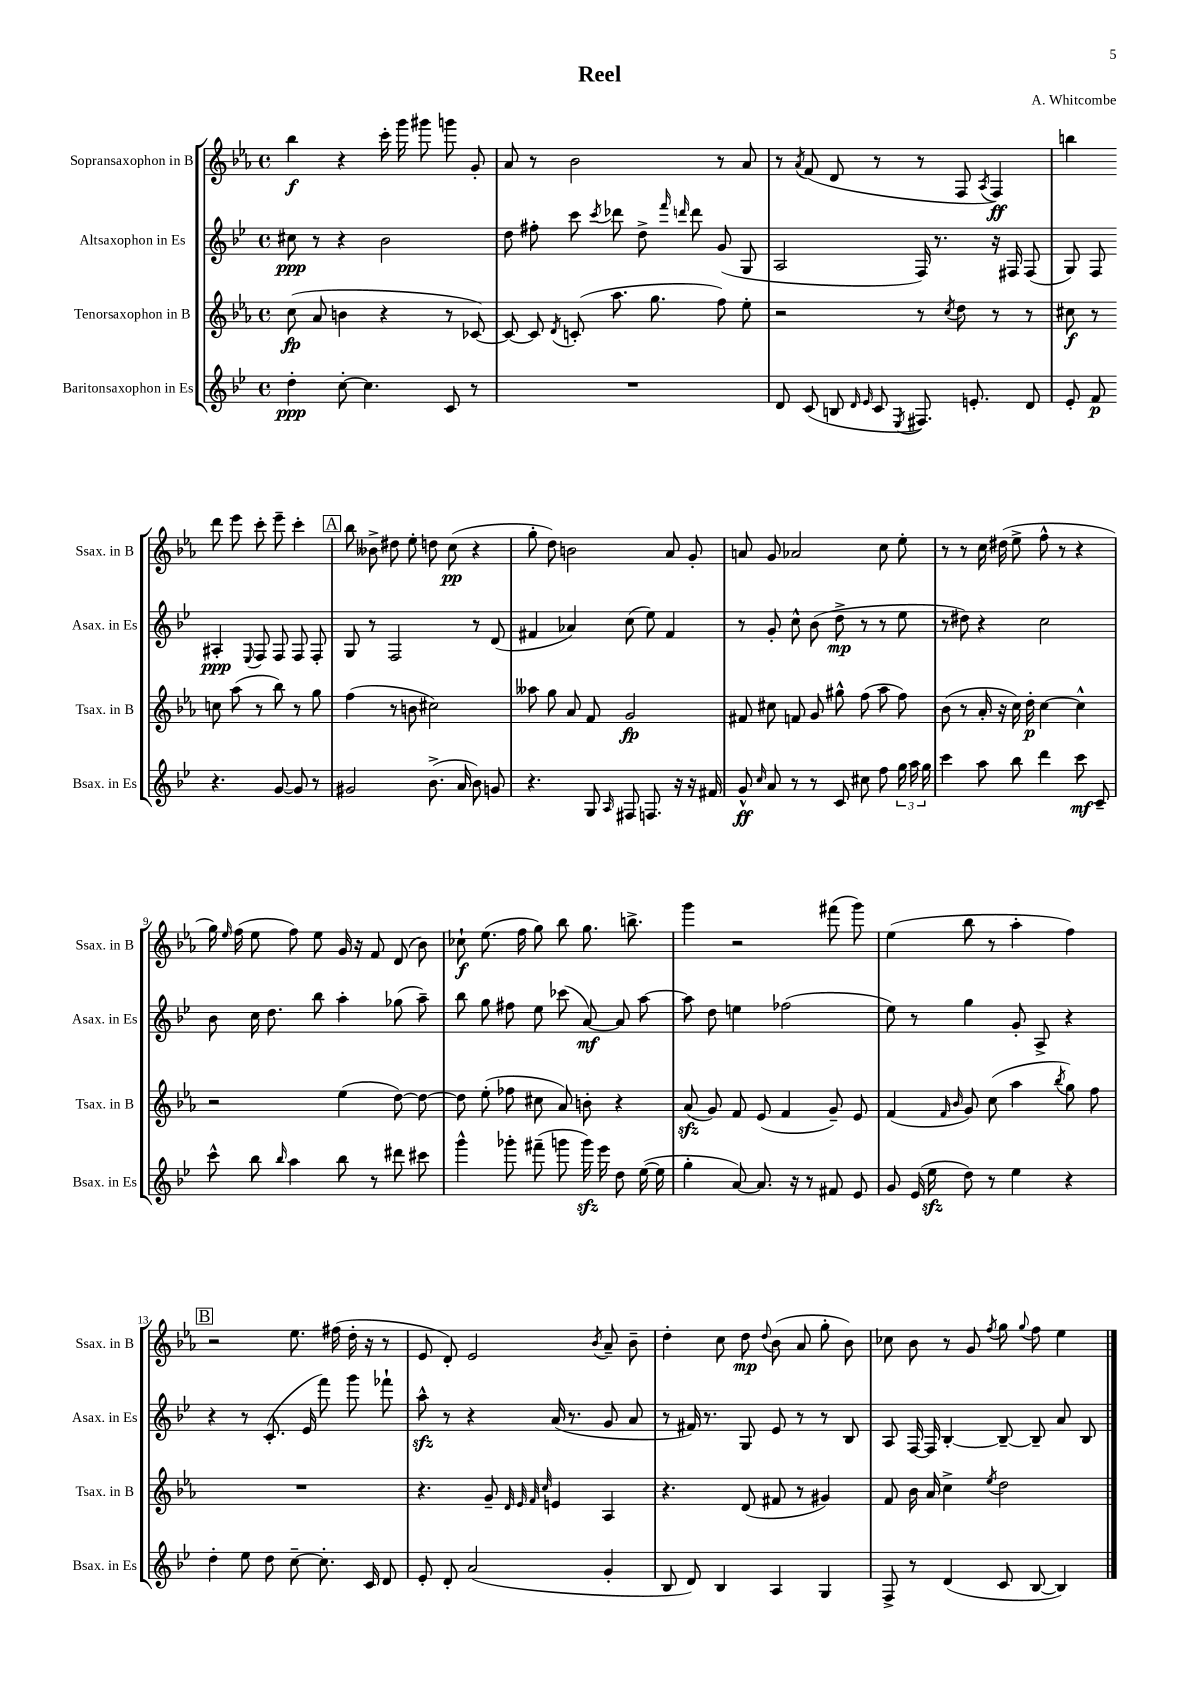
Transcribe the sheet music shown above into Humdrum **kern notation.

**kern	**kern	**kern	**kern
*staff4	*staff3	*staff2	*staff1
*clefG2	*clefG2	*clefG2	*clefG2
*k[b-e-]	*k[b-e-a-]	*k[b-e-]	*k[b-e-a-]
*M4/4	*M4/4	*M4/4	*M4/4
*met(c)	*met(c)	*met(c)	*met(c)
4dd'	(8cc	8cc#	4bb-
.	8a-	8r	.
[8cc'	4b	4r	4r
4.cc]	.	.	.
.	4r	2b-	16ccc'
.	.	.	16ggg
.	.	.	8ggg#
8c	8r	.	8ggg
8r	[8c-)	.	8g'
=	=	=	=
1r	8c-_	8dd	8a-
.	8c-]	8ff#'	8r
.	8qd	.	.
.	(8c'	8ccc	2b-
.	.	8qccc	.
.	8.aa-	8ddd-	.
.	.	8dd^	.
.	8.gg	.	.
.	.	16qqfff	.
.	.	16qqddd	.
.	.	8ddd	.
.	8ff)	(8g	8r
.	8ee-'	8G	8a-
=	=	=	=
8d	2r	2A	8r
.	.	.	8qa-
(8c	.	.	(8f
8B	.	.	8d
16qqd	.	.	.
16qqe-	.	.	.
8c	.	.	8r
8qE-	.	.	.
8.F#)	8r	16F)	8r
.	.	8.r	.
.	8qcc	.	.
.	8dd	.	8F
8.e'	.	.	.
.	.	.	8qA-
.	8r	16r	4F)
.	.	16F#	.
8d	8r	(8F#	.
=	=	=	=
8e-'	8cc#	8G)	4bb
8f	8r	8F	.
4.r	8cc	4A#'	8ddd
.	(8aa-	.	8eee-
.	.	8qqE-	.
.	8r	8F	8ccc'
[8g	8bb-)	8F	8eee-~
8g]	8r	8F	4ccc'
8r	8gg	8F'	.
=	=	=	=
2g#	(4ff	8G	8bb-
.	.	8r	8b--^
.	8r	2F	8dd#
.	8b	.	8ee-'
(8.b-^	2cc#)	.	8dd
.	.	.	(8cc
16a	.	.	.
8b-)	.	8r	4r
8g	.	(8d	.
=	=	=	=
4.r	8aa--	4f#	8gg'
.	8gg	.	8dd)
.	8a-	4a-)	2b
8G	8f	.	.
16qqA	.	.	.
8F#	2g	(8cc	.
8.F	.	8ee-)	.
.	.	4f#	8a-
16r	.	.	.
16r	.	.	8g'
16f#	.	.	.
=	=	=	=
8g^^	8f#	8r	8a
16qqcc	.	.	.
8a	8cc#	8g'	8g
8r	8f	8cc^^	2a-
8r	8g	(8b-	.
8c	8gg#^^	8dd^	.
8cc#	(8ff	8r	.
8ff	8aa-	8r	8cc
24gg	8ff)	8ee-	8ee-'
24aa	.	.	.
24gg	.	.	.
=	=	=	=
4ccc	(8b-	8r	8r
.	8r	8dd#)	8r
8aa	16a-'	4r	16cc
.	16r	.	(16dd#
8bb-	16cc)	.	8ee-^
.	16dd'	.	.
4ddd	[4cc	2cc	8ff^^
.	.	.	8r
8ccc	4cc^^]	.	4r
8c~	.	.	.
=	=	=	=
8ccc^^	2r	8b-	16gg)
.	.	.	16qqee-
.	.	.	(16ff
8bb-	.	16cc	8ee-
.	.	8.dd	.
16qqbb-	.	.	.
4aa	.	.	8ff)
.	.	8bb-	8ee-
8bb-	(4ee-	4aa'	16g
.	.	.	16r
8r	.	.	8f
8ddd#	[8dd)	(8gg-	(8d
8ccc#	8dd_	8aa~)	8b-)
=	=	=	=
4ggg^^	8dd]	8bb-	8cc-`
.	(8ee-'	8gg	(8.ee-
8ggg-'	8ff-	8ff#	.
.	.	.	16ff
(8fff#~	8cc#	8ee-	8gg)
8ggg	8a-)	(8ccc-	8bb-
16ggg)	8b'	[8a)	8.gg
16eee-	.	.	.
8dd	4r	8a]	.
.	.	.	8.bb^
([16ee-	.	[8aa	.
16ee-]	.	.	.
=	=	=	=
4gg'	(8a-	8aa]	4ggg
.	8g)	8dd	.
[8a)	8f	4ee	2r
8.a]	(8e-	.	.
.	4f	(2ff-	.
16r	.	.	.
8r	.	.	.
8f#	8g~)	.	(8fff#
8e-	8e-	.	8ggg)
=	=	=	=
8g	(4f	8ee-)	(4ee-
(16e-	.	8r	.
16ee-	.	.	.
.	16qqf	.	.
.	16qqb-	.	.
8dd)	8g)	4gg	8bb-
8r	(8cc	.	8r
4ee-	4aa-	8g'	4aa-'
.	.	8A^	.
.	8qbb-	.	.
4r	8gg)	4r	4ff)
.	8ff	.	.
=	=	=	=
4dd'	1r	4r	2r
8ee-	.	8r	.
8dd	.	(8.c'	.
[8cc~	.	.	8.ee-
.	.	16e-	.
8.cc']	.	8fff)	.
.	.	.	(16ff#
.	.	8ggg	16dd'
16c	.	.	16r
8d	.	8fff-`	8r
=	=	=	=
8e-'	4.r	8aa^^	8e-
8d'	.	8r	8d')
(2a	.	4r	2e-
.	8g~	.	.
.	32qqd	.	.
.	32qqe-	.	.
.	32qqf	.	.
.	32qqcc	.	.
.	4e	(16a	.
.	.	8.r	.
.	.	.	8qb-
4g'	4A-	8g	8a-~
.	.	8a	8b-~
=	=	=	=
8B-	4.r	8r	4dd'
8d)	.	16f#)	.
.	.	8.r	.
4B-	.	.	8cc
.	(8d	8G	8dd
.	.	.	8qqdd
4A	8f#	8e-	(8b-
.	8r	8r	8a-
4G	4g#)	8r	8gg'
.	.	8B-	8b-)
=	=	=	=
8F^	8f	8A	8cc-
8r	16b-	[16F	8b-
.	16a-	16F]	.
(4d	4cc^	[4B-'	8r
.	.	.	8g
.	8qee-	.	8qff
8c	2dd	8B-~_	8gg
.	.	.	8qqgg
[8B-	.	8B-~]	8ff
4B-])	.	8a	4ee-
.	.	8B-	.
==	==	==	==
*-	*-	*-	*-
